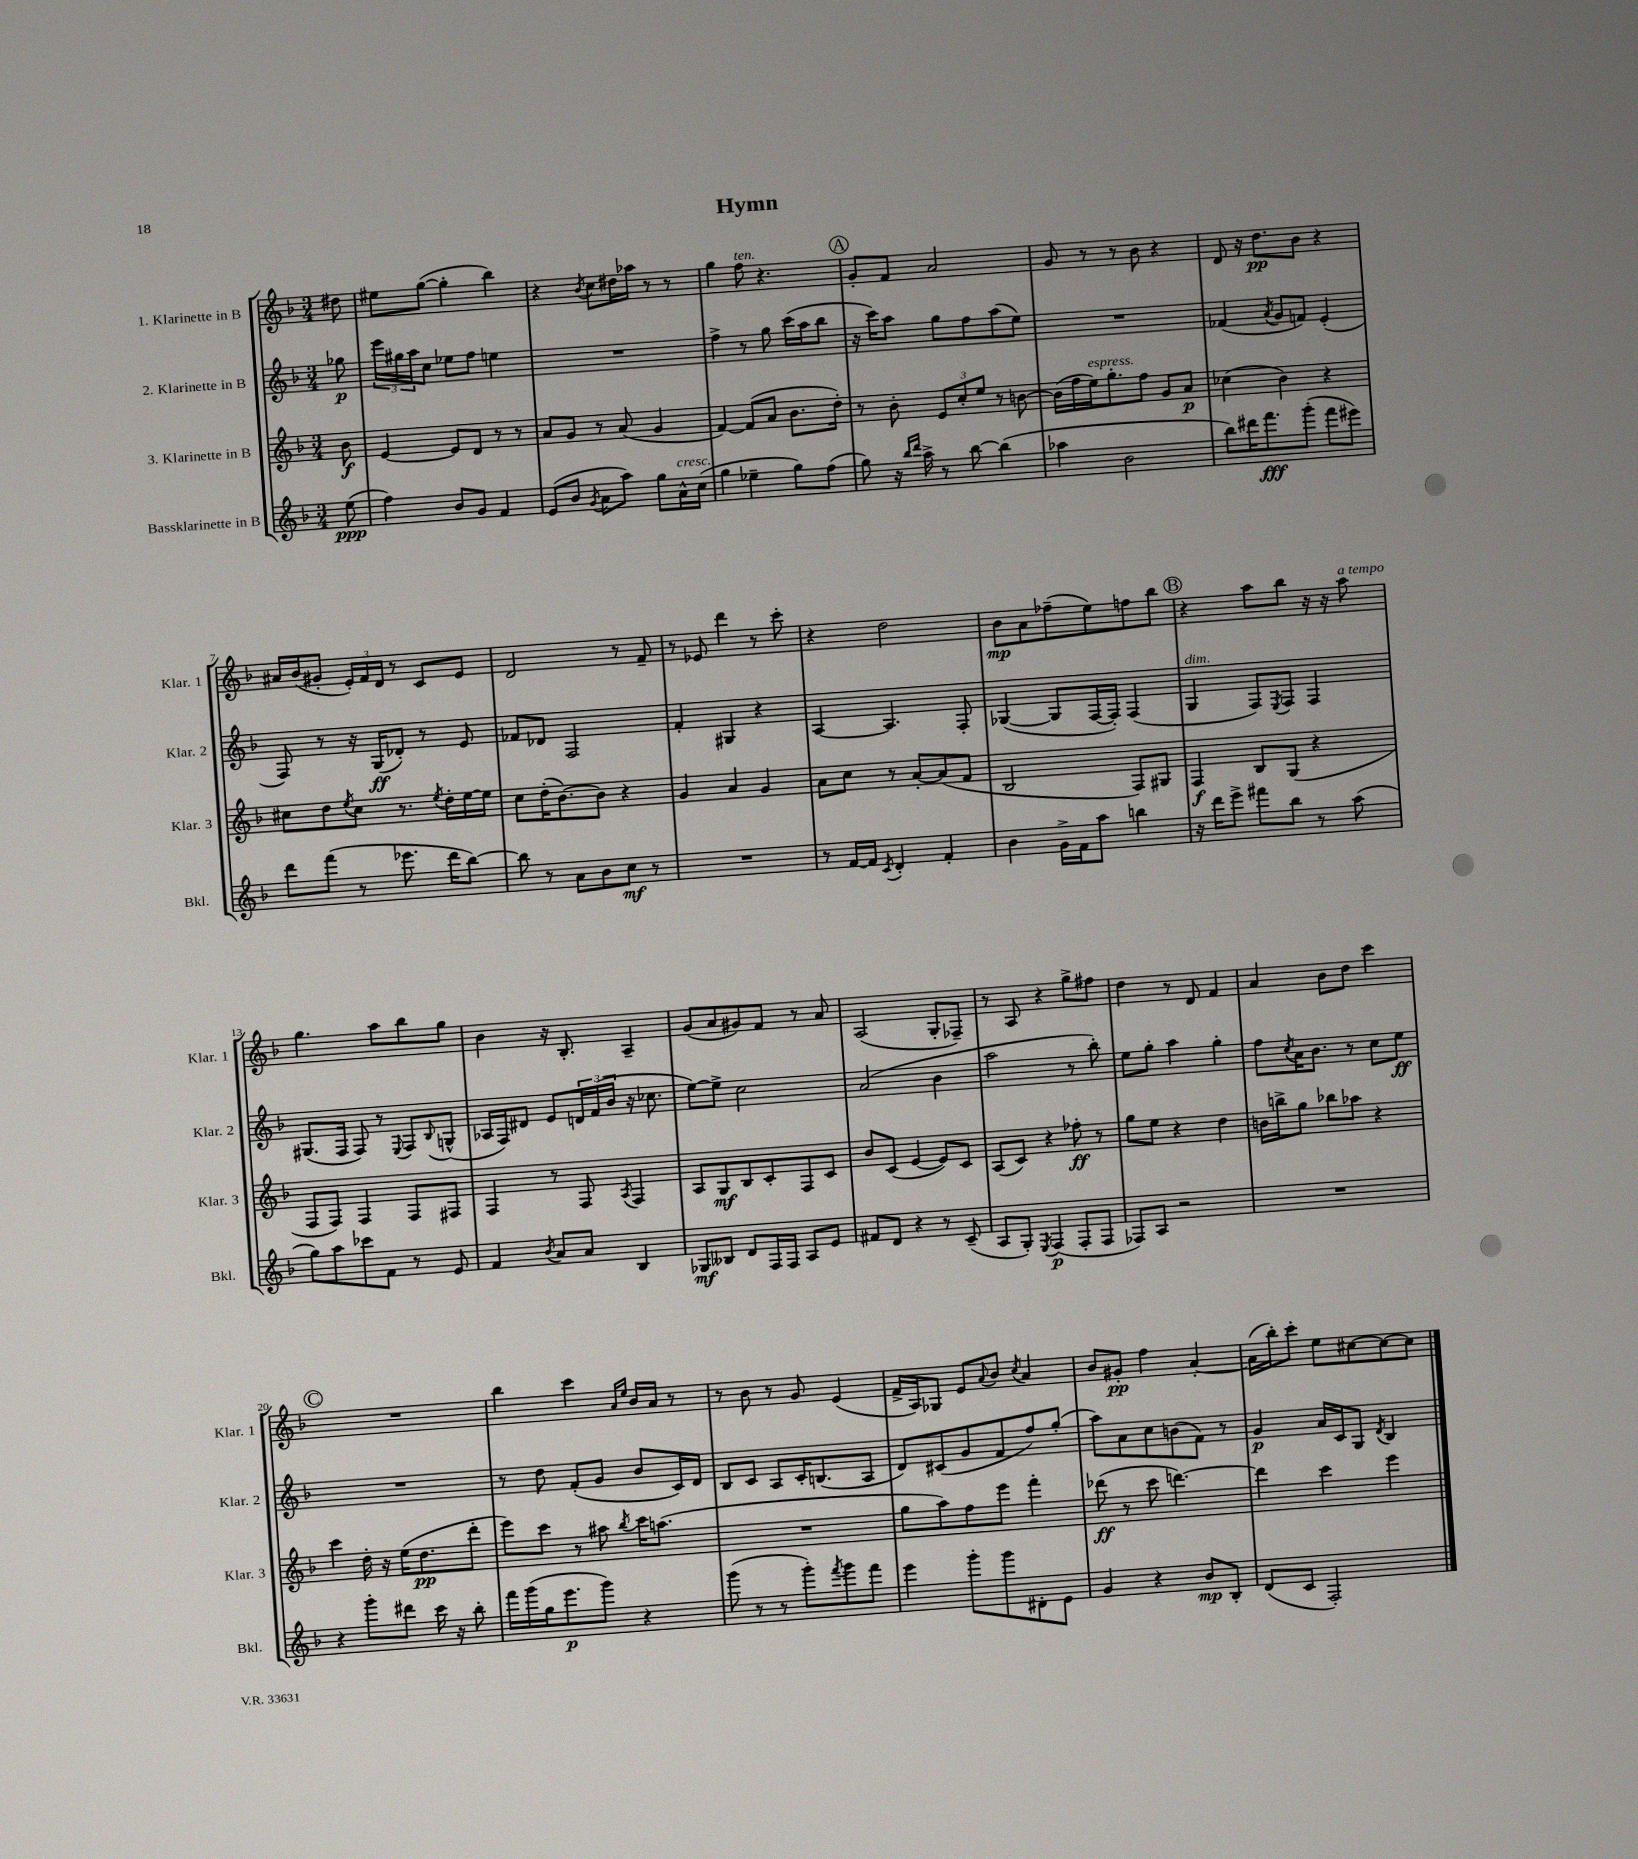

**kern	**dynam	**kern	**dynam	**kern	**dynam	**kern	**dynam
*part4	*part4	*part3	*part3	*part2	*part2	*part1	*part1
*staff4	*staff4	*staff3	*staff3	*staff2	*staff2	*staff1	*staff1
*I"Bassklarinette in B	*	*I"3. Klarinette in B	*	*I"2. Klarinette in B	*	*I"1. Klarinette in B	*
*I'Bkl.	*	*I'Klar. 3	*	*I'Klar. 2	*	*I'Klar. 1	*
*clefG2	*	*clefG2	*	*clefG2	*	*clefG2	*
*k[b-]	*	*k[b-]	*	*k[b-]	*	*k[b-]	*
*M3/4	*	*M3/4	*	*M3/4	*	*M3/4	*
=	=	=	=	=	=	=	=
(8ee\	ppp	8b-\	f	8gg-X\	p	8dd#X\	.
=1	=1	=1	=1	=1	=1	=1	=1
4ff\)	.	[4e/	.	24eee\LL	.	8ee#X\L	.
.	.	.	.	24gg#X\	.	.	.
.	.	.	.	24aa\J	.	.	.
.	.	.	.	8cc\J	.	([8gg\J	.
8b-/L	.	8e/L]	.	8ee-X\L	.	4gg'\]	.
8g/J	.	8d/J	.	8ff\J	.	.	.
4f/	.	8r	.	4een\	.	4bb-\)	.
.	.	8r	.	.	.	.	.
=2	=2	=2	=2	=2	=2	=2	=2
(8e/L	.	8a/L	.	2.r	.	4r	.
8b-/J	.	8g/J	.	.	.	.	.
8qg/	.	.	.	.	.	8qb-/	.
8a\L	.	8r	.	.	.	8cc\L	.
8aa\J)	.	(8a/	.	.	.	16dd#X\L	.
.	.	.	.	.	.	16aa-X\JJ	.
8gg\L	.	4g/	.	.	.	8r	.
!LO:TX:a:i:t=cresc.	!	!	!	!	!	!	!
16a^^\L	.	.	.	.	.	8r	.
(16cc\JJ	.	.	.	.	.	.	.
=3	=3	=3	=3	=3	=3	=3	=3
4gg\	.	[4f/)	.	4ff^\	.	4gg\	.
!	!	!	!	!	!	!LO:TX:a:i:t=ten.	!
4ee-X~\	.	(8f/L]	.	8r	.	8ff\	.
.	.	8a/J	.	8gg\	.	4.r	.
8gg\L)	.	8.b-\L	.	(16ccc\LL	.	.	.
.	.	.	.	16aa\J	.	.	.
(8ff\J	.	.	.	8bb-\J	.	.	.
.	.	16dd'\Jk)	.	.	.	.	.
!!LO:REH:place=s1:t=A
=4	=4	=4	=4	=4	=4	=4	=4
8gg\)	.	8r	.	16r	.	8g'/L	.
.	.	.	.	16ccc\KL)	.	.	.
16r	.	8b-'\	.	8aa\J	.	8f/J	.
16qqbb-/LL	.	.	.	.	.	.	.
16qqddd/JJ	.	.	.	.	.	.	.
16aa^\	.	.	.	.	.	.	.
8r	.	12e/L	.	8gg\L	.	2a/	.
.	.	12cc'/	.	.	.	.	.
[8bb-\	.	.	.	8ff\	.	.	.
.	.	12ee/J	.	.	.	.	.
(4bb-\]	.	8r	.	(8aa\	.	.	.
.	.	[8bn\	.	8ee\J)	.	.	.
=5	=5	=5	=5	=5	=5	=5	=5
4aa-X\	.	(16b\LL]	.	2.r	.	8g/	.
.	.	16ff\	.	.	.	.	.
!	!	!LO:TX:a:i:t=espress.	!	!	!	!	!
.	.	16ee\J)	.	.	.	8r	.
.	.	8.gg'\	.	.	.	.	.
2b-\	.	.	.	.	.	8r	.
.	.	8ff\J	.	.	.	8b-\	.
.	.	8g/L	.	.	.	4r	.
.	.	8a/J	p	.	.	.	.
=6	=6	=6	=6	=6	=6	=6	=6
8bb-\L)	.	(4cc-X\	.	(4f-X/	.	8d/	.
16ddd#X\K	.	.	.	.	.	16r	.
8.fff\	fff	.	.	.	.	8.dd\L	pp
.	.	.	.	8qa/	.	.	.
.	.	4b-\)	.	8g/L	.	.	.
(8ggg'\J	.	.	.	8fn/J)	.	8b-\J	.
8fff\L	.	4r	.	(4e'/	.	4r	.
8eee#X\J)	.	.	.	.	.	.	.
!!LO:LB:g=z
=7	=7	=7	=7	=7	=7	=7	=7
8ddd\L	.	8cc#X\L	.	8F/)	.	16a#X/LL	.
.	.	.	.	.	.	(16b-/J	.
(8fff\J	.	8dd\	.	8r	.	8g#X'/J	.
.	.	8qee/	.	.	.	.	.
8r	.	8cc#\J	.	16r	.	24e'/LL)	.
.	.	.	.	.	.	24f/	.
.	.	.	.	(16G/KL	ff	.	.
.	.	.	.	.	.	24d/JJ	.
8.eee-X\	.	8.r	.	8d-X'/J)	.	8r	.
.	.	.	.	8r	.	8c/L	.
.	.	8qee/	.	.	.	.	.
16ddd\KL	.	16dd'\LL	.	.	.	.	.
[8bb-\J)	.	[16ee\	.	8e/	.	8e/J	.
.	.	16ee\JJ]	.	.	.	.	.
=8	=8	=8	=8	=8	=8	=8	=8
8bb-\]	.	8cc\L	.	8f-X/L	.	2d/	.
8r	.	(16dd'\K	.	8d-X/J	.	.	.
.	.	[8.b-\)	.	.	.	.	.
8a\L	.	.	.	2F/	.	.	.
8b-\	.	8b-\J]	.	.	.	.	.
8cc\J	mf	4r	.	.	.	8r	.
8r	.	.	.	.	.	8f~/	.
=9	=9	=9	=9	=9	=9	=9	=9
2.r	.	4g/	.	4f'/	.	8r	.
.	.	.	.	.	.	8e-X/	.
.	.	4a/	.	4G#X/	.	4ddd\	.
.	.	4g/	.	4r	.	8r	.
.	.	.	.	.	.	8ccc'\	.
=10	=10	=10	=10	=10	=10	=10	=10
8r	.	8a\L	.	[4A/	.	4r	.
[16f/LL	.	8cc\J	.	.	.	.	.
16f/JJ]	.	.	.	.	.	.	.
8qc/	.	.	.	.	.	.	.
4d'/	.	8r	.	4.A/]	.	2dd\	.
.	.	[8a'/L	.	.	.	.	.
4f'/	.	(8a/]	.	.	.	.	.
.	.	8f/J	.	8F'/	.	.	.
=11	=11	=11	=11	=11	=11	=11	=11
4b-\	.	2B-/	.	([4G-X/	.	8b-\L	mp
.	.	.	.	.	.	8a\	.
16g^\LL	.	.	.	8G-/L]	.	(8ff-X~\	.
16f\J	.	.	.	.	.	.	.
8aa\J	.	.	.	[16F/L	.	8ee\)	.
.	.	.	.	16F'/JJ])	.	.	.
4bbn\	.	8F/L)	.	(4F/	.	8ffn\	.
.	.	8G#X/J	.	.	.	8bb-\J	.
!!LO:REH:place=s1:t=B
=12	=12	=12	=12	=12	=12	=12	=12
!	!	!	!	!LO:TX:a:i:t=dim.	!	!	!
16r	.	4F/	f	4G/	.	4r	.
16ddd\KL	.	.	.	.	.	.	.
8eee^\J	.	.	.	.	.	.	.
8fff#X\L	.	8B-/L	.	8F/L)	.	8aa\L	.
.	.	.	.	8qE/	.	.	.
8bb-\J	.	(8G/J	.	8F/J	.	8bb-\J	.
8r	.	4r	.	4F/	.	16r	.
.	.	.	.	.	.	16r	.
!	!	!	!	!	!	!LO:TX:a:i:t=a tempo	!
(8aa\	.	.	.	.	.	8aa\	.
!!LO:LB:g=z
=13	=13	=13	=13	=13	=13	=13	=13
8gg\L)	.	8F/L	.	(8.G#X/L	.	4.gg\	.
8aa\	.	8F/J)	.	.	.	.	.
.	.	.	.	16F/Jk	.	.	.
8ccc-X\	.	4F/	.	8F/)	.	.	.
8f\J	.	.	.	8r	.	8aa\L	.
.	.	.	.	8qqE/	.	.	.
8r	.	8F/L	.	8F/L	.	8bb-\	.
.	.	.	.	8qqB-/	.	.	.
8e/	.	8F#X/J	.	(8Gn^^/J	.	8gg\J	.
=14	=14	=14	=14	=14	=14	=14	=14
4f/	.	4F/	.	16A-X/LL	.	4b-\	.
.	.	.	.	16F/J)	.	.	.
.	.	.	.	8d#X/J	.	.	.
8qb-/	.	.	.	.	.	.	.
8a/L	.	8r	.	8e/L	.	16r	.
.	.	.	.	.	.	8.B-'/	.
8a/J	.	8F/	.	24dn/L	.	.	.
.	.	.	.	(24f/	.	.	.
.	.	.	.	24b-/JJ	.	.	.
.	.	8qA/	.	.	.	.	.
4B-/	.	4F/	.	16r	.	4A~/	.
.	.	.	.	8.cc-X\	.	.	.
=15	=15	=15	=15	=15	=15	=15	=15
8G-X/L	mf	8A/L	.	[8ee\L)	.	(8g/L	.
8B--X/J	.	8G/	mf	8ee^\J]	.	8a/	.
8d/L	.	8B-/	.	2cc\	.	8g#X/)	.
16F/L	.	8c'/	.	.	.	8f/J	.
16F/JJ	.	.	.	.	.	.	.
8A/L	.	8F/	.	.	.	8r	.
8e/J	.	8c/J	.	.	.	8a/	.
=16	=16	=16	=16	=16	=16	=16	=16
8f#X/L	.	8b-/L	.	(2a/	.	(2A/	.
8d/J	.	(8c/J	.	.	.	.	.
4r	.	[4e/	.	.	.	.	.
8r	.	8e/L])	.	4b-\	.	8G'/L	.
(8c~/	.	8c/J	.	.	.	8F-X~/J)	.
=17	=17	=17	=17	=17	=17	=17	=17
8A/L	.	(8A/L	.	2aa\	.	8r	.
8G'/J)	.	8c/J)	.	.	.	8A/	.
8qE/	.	.	.	.	.	.	.
(4F/	p	4r	.	.	.	4r	.
8F'/L	.	8ff-X'\	ff	8r	.	8gg^\L	.
8F/J	.	8r	.	8bb-'\)	.	8ff#X\J	.
=18	=18	=18	=18	=18	=18	=18	=18
8F-X/L)	.	8gg\L	.	8ee\L	.	4dd\	.
8A/J	.	8ee\J	.	8gg'\J	.	.	.
2r	.	4r	.	4aa\	.	8r	.
.	.	.	.	.	.	8d/	.
.	.	4dd\	.	4gg'\	.	4f/	.
=19	=19	=19	=19	=19	=19	=19	=19
2.r	.	16bn\LL	.	8ff\L	.	4a/	.
.	.	16bbn^\J	.	.	.	.	.
.	.	.	.	8qcc/	.	.	.
.	.	8gg\J	.	16a\K	.	.	.
.	.	.	.	8.b-\J	.	.	.
.	.	8bb-X\L	.	.	.	8b-\L	.
.	.	8aa-X\J	.	8r	.	8dd\J	.
.	.	4r	.	8cc\L	.	4ccc\	.
.	.	.	.	8ee\J	ff	.	.
!!LO:LB:g=z
!!LO:REH:place=s1:t=C
=20	=20	=20	=20	=20	=20	=20	=20
4r	.	4ccc\	.	2.r	.	2.r	.
8ggg'\L	.	16dd'\	.	.	.	.	.
.	.	16r	.	.	.	.	.
8ddd#X\J	.	(16ee\KL	.	.	.	.	.
.	.	8.dd\	pp	.	.	.	.
16ccc\	.	.	.	.	.	.	.
16r	.	.	.	.	.	.	.
8bb-'\	.	8ddd'\J	.	.	.	.	.
=21	=21	=21	=21	=21	=21	=21	=21
16fff\LL	.	8eee\L)	.	8r	.	4bb-\	.
(16ggg\	.	.	.	.	.	.	.
16gg\J	.	8ccc\J	.	8dd\	.	.	.
8.eee\	p	.	.	.	.	.	.
.	.	8r	.	(8f'/L	.	4ccc\	.
8ggg\J)	.	8aa#X\	.	8g/J	.	.	.
.	.	.	.	.	.	16qqa/LL	.
.	.	8qbb-/	.	.	.	16qqee/JJ	.
4r	.	16ccc\KL	.	8b-/L	.	16b-/LL	.
.	.	(8.aan\J	.	.	.	16a/JJ	.
.	.	.	.	16c/L)	.	8r	.
.	.	.	.	16d/JJ	.	.	.
=22	=22	=22	=22	=22	=22	=22	=22
(8ggg\	.	2.r	.	8B-/L	.	8r	.
8r	.	.	.	8c/J	.	8b-\	.
8r	.	.	.	8A/L	.	8r	.
8ggg'\L)	.	.	.	16c'/K	.	8g/	.
.	.	.	.	(8.Bn/	.	.	.
8qfff/	.	.	.	.	.	.	.
8ggg\	.	.	.	.	.	(4e/	.
8fff\J	.	.	.	8A/J	.	.	.
=23	=23	=23	=23	=23	=23	=23	=23
4eee\	.	8gg\L	.	8d/L)	.	16f^/LL	.
.	.	.	.	.	.	16A/J)	.
.	.	8aa\)	.	(8c#X/	.	8G-X/J	.
8ggg'\L	.	8ff\	.	8g/	.	8e/L	.
.	.	.	.	.	.	8qqa/	.
8ggg\	.	8eee\J	.	8f/	.	8b-/J	.
.	.	.	.	.	.	8qcc/	.
8d#X'\	.	4fff'\	.	8ff/)	.	4a/	.
8e\J	.	.	.	(8gg'/J	.	.	.
=24	=24	=24	=24	=24	=24	=24	=24
4g/	.	(8ddd-X\	ff	8aa\L)	.	8b-/L	.
.	.	8r	.	8a\	.	8g#X'/J	pp
4r	.	8ccc\	.	8cc\	.	4ff\	.
.	.	[4.dddn\)	.	(8bn\	.	.	.
8b-/L	mp	.	.	8f\J)	.	[4a'/	.
8B-'/J	.	.	.	8r	.	.	.
=25	=25	=25	=25	=25	=25	=25	=25
(8d/L	.	4ddd\]	.	4g/	p	(16a\LL]	.
.	.	.	.	.	.	16bb-'\J)	.
8c/J	.	.	.	.	.	8ccc'\J	.
2F'/)	.	4ccc\	.	16a/LL	.	8ee\L	.
.	.	.	.	16c/J	.	.	.
.	.	.	.	8G/J	.	[8cc#X\	.
.	.	.	.	8qd/	.	.	.
.	.	4eee\	.	4B-/	.	8cc#\_	.
.	.	.	.	.	.	8cc#\J]	.
==	==	==	==	==	==	==	==
*-	*-	*-	*-	*-	*-	*-	*-
